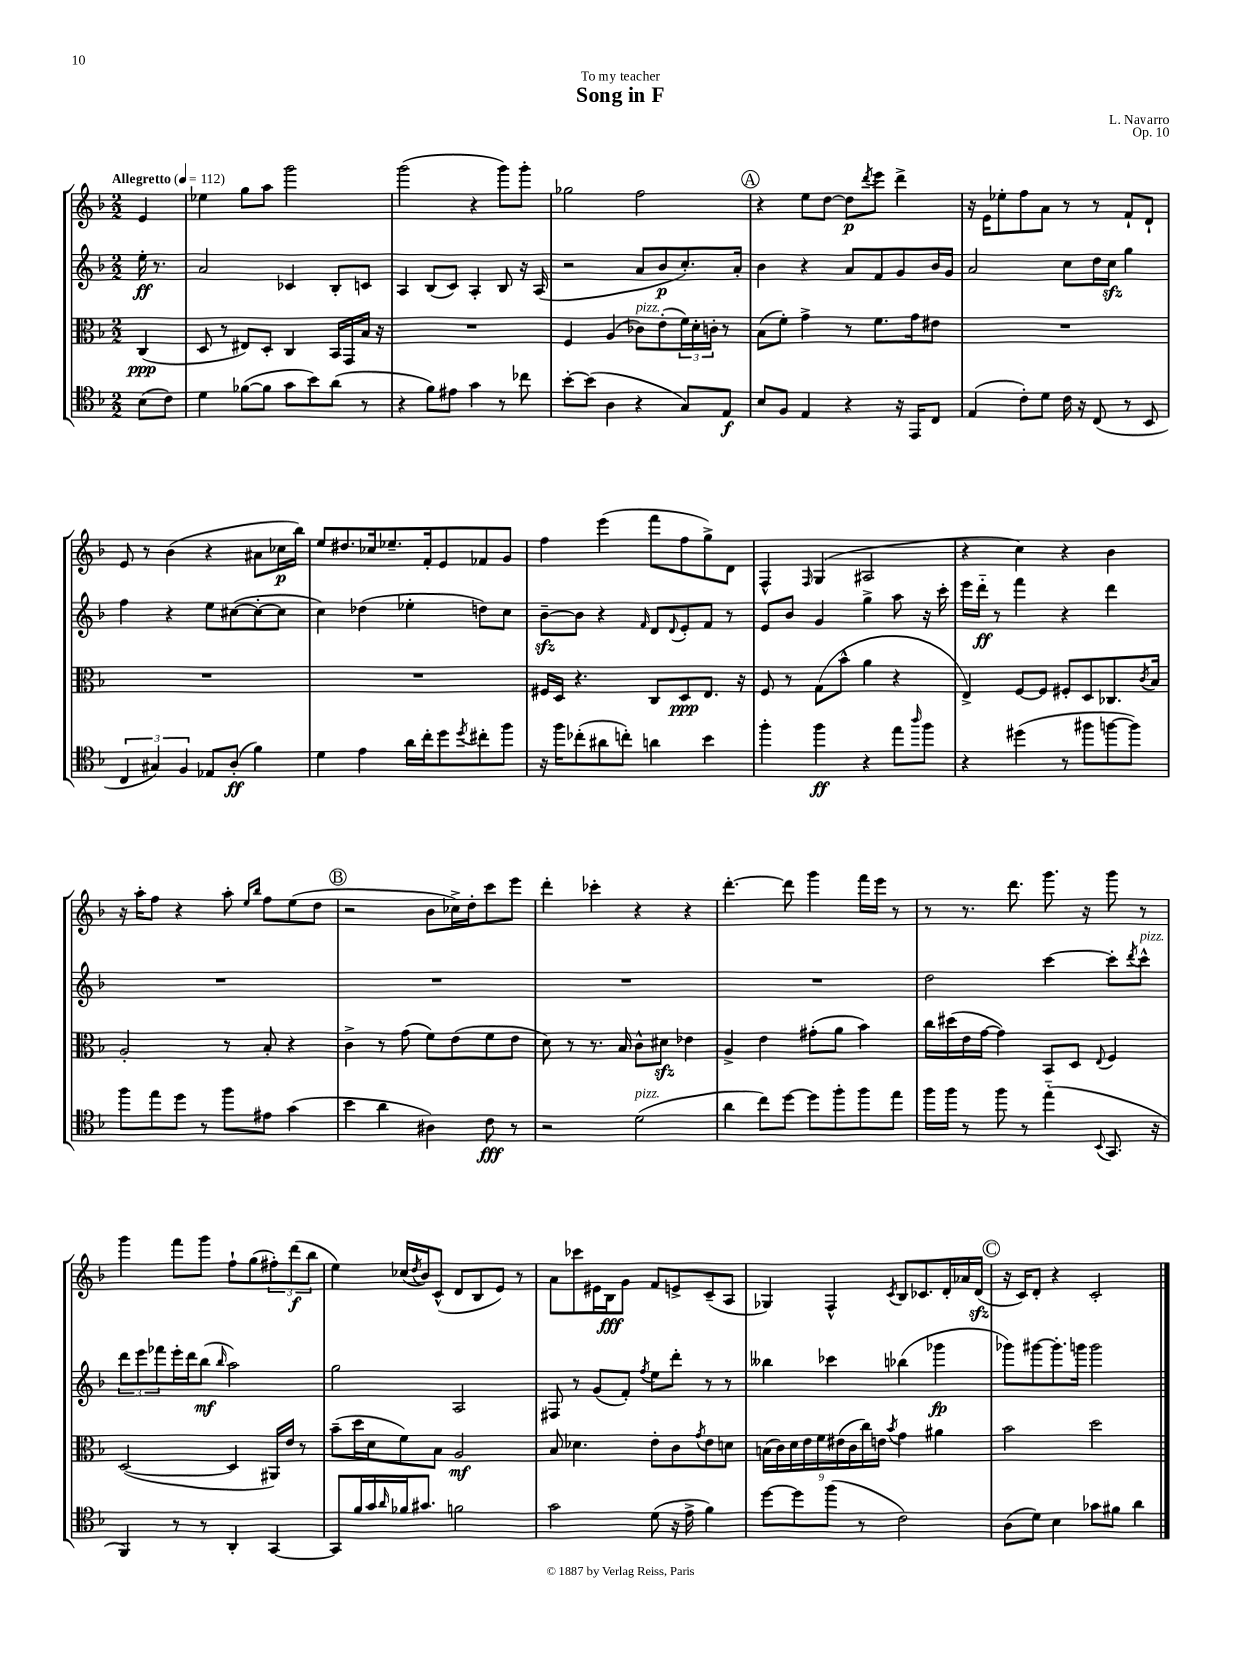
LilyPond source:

\header { title = "Song in F" composer = "L. Navarro" dedication = "To my teacher" opus = "Op. 10" }
<<
\new StaffGroup <<
\new Staff = "s0" {
    \clef treble \key f \major \numericTimeSignature \time 2/2 \partial 4 \tempo "Allegretto" 4 = 112
    e'4 |
    ees''4 g''8 a''8 g'''2 |
    g'''2( r4 g'''8) g'''8-. |
    ges''2 f''2 |
    \mark \markup { \circle "A" } r4 e''8 d''8~ d''8\p \acciaccatura { d'''8 } e'''8 d'''4-> |
    r16 e'16 ees''8-. f''8 a'8 r8 r8 f'8-! d'8-! |
    e'8 r8 bes'4( r4 ais'8 ces''16\p bes''16) |
    e''8 dis''8. ces''16 ees''8.-- f'16-. e'8 fes'8 g'8 |
    f''4 e'''4( f'''8 f''8 g''8->) d'8 |
    f4-^ \grace { f16 } g4( ais2 |
    r4 c''4) r4 bes'4 |
    r16 a''16-. f''8 r4 a''8-. \grace { e''16 bes''16 } f''8 e''8( d''8 |
    \mark \markup { \circle "B" } r2 bes'8 ces''16->) d''16-. c'''8 e'''8 |
    d'''4-. ces'''4-. r4 r4 |
    d'''4.~-. d'''8 g'''4 f'''16 e'''16 r8 |
    r8 r8. d'''8. g'''8. r16 g'''8 r8 |
    g'''4 f'''8 g'''8 f''8-! g''8( \tuplet 3/2 { fis''8-.) d'''8\f( bes''8 } |
    e''4) ces''16( \acciaccatura { d''8 } bes'16) c'8-^( d'8 bes8 e'8) r8 |
    a'8 ces'''8 eis'16 bes16\fff g'8 f'8 e'8-> c'8--( a8 |
    ges4) f4-^ \acciaccatura { c'8 } bes8 ces'8. d'16-. aes'16 d'16\sfz( |
    \mark \markup { \circle "C" } r16 c'16) d'8-. r4 c'2-. \bar "|." |
}
\new Staff = "s1" {
    \clef treble \key f \major \numericTimeSignature \time 2/2 \partial 4
    e''16-.\ff r8. |
    a'2 ces'4 bes8-. c'8 |
    a4 bes8( c'8) a4-. bes8 r16 a16( |
    r2 a'8 bes'8\p c''8.-.) a'16-. |
    \mark \markup { \circle "A" } bes'4 r4 a'8 f'8 g'8 bes'16 g'16 |
    a'2 c''8 d''16 c''16\sfz g''4 |
    f''4 r4 e''8 cis''8~( cis''8~-. cis''8 |
    c''4) des''4( ees''4-. d''8) c''8 |
    bes'8~--\sfz bes'8 r4 \grace { f'16 } d'8 \appoggiatura { d'8 } e'8-. f'8 r8 |
    e'8 bes'8 g'4 g''4-> a''8 r16 c'''16-. |
    e'''16 d'''16-_\ff r8 f'''4 r4 d'''4 |
    R1 |
    \mark \markup { \circle "B" } R1 |
    R1 |
    R1 |
    d''2 c'''4~ c'''8-. \acciaccatura { d'''8 } c'''8-^^\markup { \italic "pizz." } |
    \tuplet 3/2 { d'''8 e'''8 fes'''8 } e'''16-. d'''16 bes''8\mf( \grace { bes''16 } a''2) |
    g''2 a2 |
    fis8 r8 g'8( f'8-.) \acciaccatura { f''8 } e''8 d'''8-. r8 r8 |
    beses''4 ces'''4 bes''4( ges'''4\fp |
    \mark \markup { \circle "C" } ges'''8) gis'''8~ gis'''8.-. g'''16 g'''2 \bar "|." |
}
\new Staff = "s2" {
    \clef alto \key f \major \numericTimeSignature \time 2/2 \partial 4
    c4\ppp( |
    d8 r8 eis8) d8-. c4 bes,16 g,16 bes16 r16 |
    R1 |
    f4 a4( ces'8^\markup { \italic "pizz." }) e'8-.( \tuplet 3/2 { f'16) d'16-. c'16-. } r8 |
    \mark \markup { \circle "A" } bes8( f'8-.) g'4-> r8 f'8. g'16 eis'8 |
    R1 |
    R1 |
    R1 |
    fis16 d16 r4. c8 d8\ppp e8. r16 |
    f8 r8 g8( bes'8-^ a'4 r4 |
    e4->) f8~ f8 fis8-. d8 ces8. \acciaccatura { c'8 } bes16 |
    a2-. r8 bes8-. r4 |
    \mark \markup { \circle "B" } c'4-> r8 g'8( f'8) e'8( f'8 e'8 |
    d'8) r8 r8. bes16 c'8-^ dis'8\sfz ees'4 |
    a4-> e'4 gis'8-.( a'8 bes'4) |
    c''16 dis''16( e'16 g'16~ g'4) bes,8 d8 \appoggiatura { e8 } f4 |
    d2~( d4 ais,16) e'16 r8 |
    bes'8--( d''16 d'16 f'8) bes8 a2\mf |
    bes8 des'4. e'8-. c'8 \acciaccatura { g'8 } e'8 d'8 |
    \tuplet 9/8 { b16( c'16) d'16 e'16 f'16 eis'16( c'16 c''16) e'16 } \acciaccatura { bes'8 } g'4 ais'4 |
    \mark \markup { \circle "C" } bes'2 d''2 \bar "|." |
}
\new Staff = "s3" {
    \clef tenor \key f \major \numericTimeSignature \time 2/2 \partial 4
    bes8( c'8) |
    d'4 fes'8~( fes'8 g'8 bes'8) a'8( r8 |
    r4 f'8) eis'8 g'4 r8 ces''8 |
    bes'8~-. bes'8( a4 r4 g8) e8\f |
    \mark \markup { \circle "A" } bes8 f8 e4 r4 r16 e,16 c8 |
    e4( c'8-.) d'8 c'16 r16 c8( r8 bes,8 |
    \tuplet 3/2 { c4 gis4) f4 } ees8 a8-.\ff( f'4) |
    d'4 e'4 a'16 c''16-. d''8 \acciaccatura { d''8 } cis''8-. f''8 |
    r16 f''16 ces''8-.( ais'8 c''8-.) a'4 bes'4 |
    f''4-. f''4\ff r4 e''8 \grace { a''16 } f''8 |
    r4 dis''4( r8 fis''8 f''8~ f''8) |
    f''8 e''8 d''8 r8 f''8 eis'8 g'4( |
    \mark \markup { \circle "B" } bes'4 a'4 ais4) c'8\fff r8 |
    r2 d'2^\markup { \italic "pizz." }( |
    a'4 c''8) d''8~ d''8 f''8-. f''8 e''8 |
    f''16 f''16 r8 f''8 r8 e''4-_( \appoggiatura { bes,8 } g,8. r16 |
    f,4) r8 r8 a,4-. g,4~ |
    g,8 f'16 g'16 \grace { a'16 } fes'16 gis'8. f'2 |
    g'2 d'8( r16 e'16-> f'4) |
    d''8~ d''8 f''8( r8 c'2) |
    \mark \markup { \circle "C" } a8( d'8) bes4 ges'8 fis'8 a'4 \bar "|." |
}
>>
>>
\layout { \context { \Score \remove "Bar_number_engraver" } }
